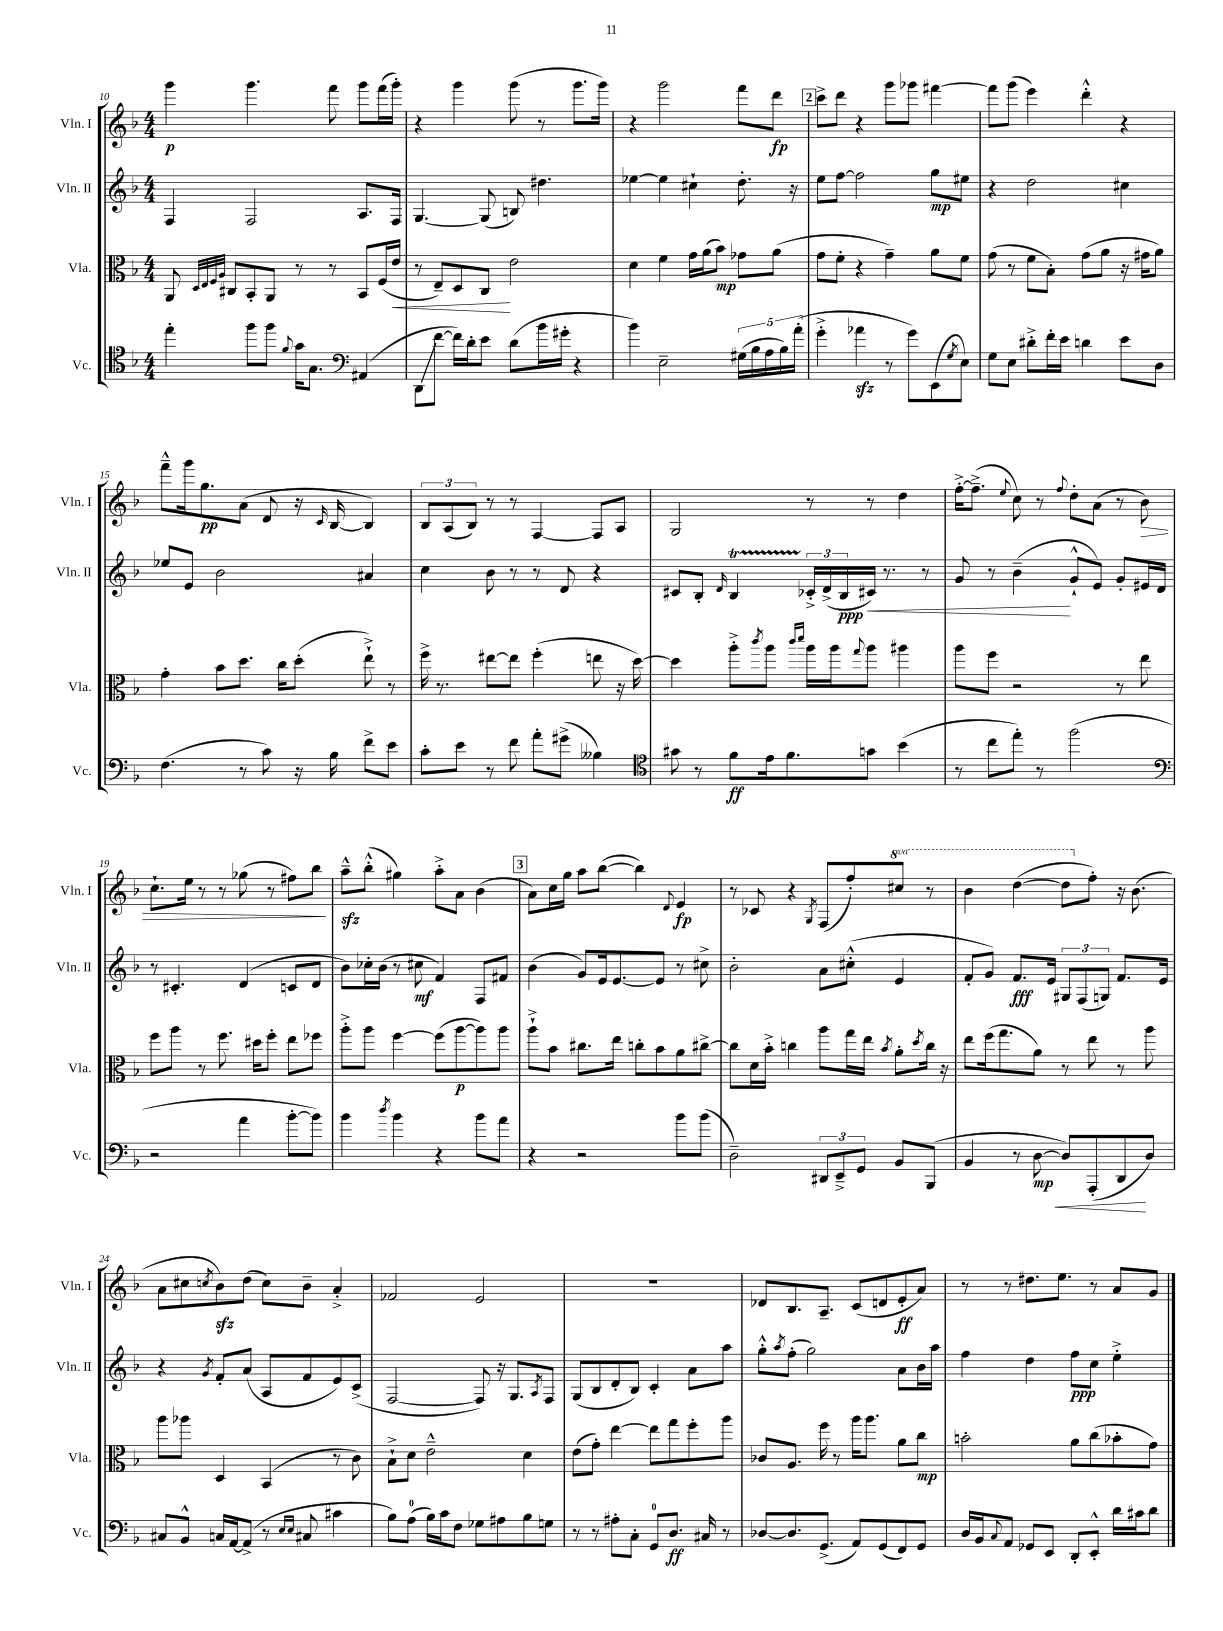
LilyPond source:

<<
\new StaffGroup <<
\new Staff = "s0" \with { instrumentName = "Vln. I" shortInstrumentName = "Vln. I" } {
    \clef treble \key f \major \numericTimeSignature \time 4/4 \set Staff.ottavationMarkups = #ottavation-simple-ordinals
    g'''4\p g'''4. f'''8 g'''8 f'''16( g'''16-.) |
    r4 g'''4 g'''8( r8 g'''8. g'''16) |
    r4 g'''2 f'''8 d'''8\fp |
    \mark \markup { \box "2" } c'''8-> d'''8 r4 g'''8 ges'''8 fis'''4~ |
    fis'''8 g'''8( e'''4) d'''4-.-^ r4 |
    f'''8---^ g'''16 g''8.\pp a'8( d'8 r16 \grace { c'16 } bes16~ bes4) |
    \tuplet 3/2 { bes8 a8( bes8) } r8 r8 f4~ f8 a8 |
    g2 r8 r8 d''4 |
    f''16~-.-> f''8.--->( \appoggiatura { e''8 } c''8) r8 \appoggiatura { f''8 } d''8-. a'8( r8 bes'8\>) |
    c''8.-! e''16 r8 r8 ges''8( r8 fis''8) bes''8\! |
    a''8---^\sfz bes''8-.-^( gis''4) a''8-.-> a'8 bes'4( |
    \mark \markup { \box "3" } a'8) c''16 g''16 a''8 bes''8~( bes''4) \appoggiatura { d'8 } e'4\fp |
    r8 ces'8 r4 \acciaccatura { g8 } f8( f''8-.) \ottava #1 cis'''8 r8 |
    bes''4 d'''4~( d'''8 \ottava #0 f''8-.) r16 bes'8.( |
    a'8 cis''8 \acciaccatura { c''8 } bes'8\sfz) d''8( c''8) bes'8-- a'4-.-> |
    fes'2 e'2 |
    R1 |
    des'8 bes8. a8.-- c'8( d'8 e'8-.\ff a'8) |
    r8 r8 dis''8. e''8. r8 a'8 g'8 \bar "|." |
}
\new Staff = "s1" \with { instrumentName = "Vln. II" shortInstrumentName = "Vln. II" } {
    \clef treble \key f \major \numericTimeSignature \time 4/4
    f4 f2 a8. f16 |
    g4.~ g8( b8) dis''4. |
    ees''4~ ees''4 cis''4-! d''8.-. r16 |
    \mark \markup { \box "2" } e''8 f''8~ f''2 g''8\mp eis''8 |
    r4 d''2 cis''4 |
    ees''8 e'8 bes'2 ais'4 |
    c''4 bes'8 r8 r8 d'8 r4 |
    cis'8 bes8-. \grace { d'16 } bes4\startTrillSpan \tuplet 3/2 { ces'16-.->\stopTrillSpan d'16->( bes16\ppp } cis'16\<) r8. r8 |
    g'8 r8 bes'4--\!( g'8-!-^ e'8) g'8-. eis'16 d'16 |
    r8 cis'4.-. d'4( c'8 d'8 |
    bes'8) ces''16-. bes'16( r8 cis''8\mf f'4) f8 fis'8 |
    \mark \markup { \box "3" } bes'4( g'8) e'16 e'8.~ e'8 r8 cis''8-> |
    bes'2-. a'8 cis''8-.-^( e'4 |
    f'8-. g'8) f'8.\fff e'16 \tuplet 3/2 { gis8 f8( g8) } f'8. e'16 |
    r4 \acciaccatura { g'8 } f'8-. a'8( a8 f'8 e'8) c'8->( |
    f2~ f8) r16 g8. \acciaccatura { a8 } f8 |
    g8( bes8 d'8-. bes8) c'4-. a'8 a''8 |
    g''8-.-^ \acciaccatura { a''8 } f''8-.( g''2) a'8 bes'16 a''16 |
    f''4 d''4 f''8\ppp c''8 e''4-.-> \bar "|." |
}
\new Staff = "s2" \with { instrumentName = "Vla." shortInstrumentName = "Vla." } {
    \clef alto \key f \major \numericTimeSignature \time 4/4
    a,8 \grace { d32 e32 f32 a32 } cis8 bes,8-. a,8 r8 r8 bes,8 f16( e'16\< |
    r8 e8--) d8 c8\! e'2 |
    d'4 f'4 g'16 a'16( bes'8\mp) ges'8 a'8( |
    \mark \markup { \box "2" } g'8 f'8-. r4 g'4--) a'8 f'8 |
    g'8( r8 f'8 bes8-.) g'8( a'8 r16 gis'16 a'8) |
    g'4-. bes'8 d''8. c''16 d''8-.( e''8-!->) r8 |
    f''16-> r8. eis''8~ eis''8 f''4-.( e''8 r16 d''16~) |
    d''4 a''8-.-> \acciaccatura { c'''8 } a''8 \grace { c'''16 d'''16 } a''16 a''16 \appoggiatura { g''8 } a''8 ais''4 |
    a''8 f''8 r2 r8 e''8 |
    f''8 a''8 r8 f''8. dis''16 f''8-. e''8 fes''8 |
    a''8-.-> a''8 f''4~ f''8( a''8~\p a''8) a''8 |
    \mark \markup { \box "3" } a''8-!-> bes'8 cis''8. e''16 c''8-. bes'8 a'8 cis''8~-> |
    cis''8 d'16 bes'16-.-> c''4 a''8 g''16 e''16 \acciaccatura { bes'8 } a'8-. \acciaccatura { d''8 } c''16 r16 |
    e''8 f''16( g''8. a'8) r8 e''8 r8 a''8 |
    a''8 aes''8 d4 bes,4( r8 c'8) |
    bes8-!-> d'8 e'2---^ d'4 |
    e'8( g'8-.) e''4~ e''8 g''8 f''8-. a''8 |
    ces'8 a8. f''16 r8 a''16 a''8. a'8 c''8\mp |
    b'2-. a'8 c''8( bes'8-. g'8) \bar "|." |
}
\new Staff = "s3" \with { instrumentName = "Vc." shortInstrumentName = "Vc." } {
    \clef tenor \key f \major \numericTimeSignature \time 4/4
    e''4-. f''8 f''8 \appoggiatura { f'8 } g'16 g8. \clef bass ais,4( |
    d,8\glissando f'8~ f'16) d'16-. e'8 d'8( bes'16 gis'16-. r4 |
    bes'4) e2-- \tuplet 5/4 { gis16( bes16 a16 bes16) a'16-.( } |
    \mark \markup { \box "2" } g'4-.-> aes'4\sfz r8 g'8) e,8( \acciaccatura { g8 } e8) |
    g8 e8 dis'8-.-> f'16-. e'16 d'4 e'8 d8 |
    f4.( r8 c'8) r16 bes16 f'8-> e'8 |
    c'8-. e'8 r8 f'8 a'8-. gis'8->( beses4) |
    \clef tenor gis'8 r8 f'8\ff e'16 f'8. g'8 bes'4( |
    r8 c''8 e''8-.) r8 f''2( |
    \clef bass r2 a'4 bes'8~-. bes'8) |
    bes'4 \acciaccatura { d''8 } bes'4 r4 bes'8 a'8 |
    \mark \markup { \box "3" } r4 r2 bes'8 bes'8( |
    d2--) \tuplet 3/2 { dis,8 e,8---> g,8 } bes,8 bes,,8( |
    bes,4 r8 d8~\mp\< d8) a,,8-.( d,8\! d8) |
    cis8 bes,8-^ c16 a,16~ a,8->( r8 \grace { e16 e16 } cis8 cis'4 |
    bes8) a8-0( bes16) c'16 f8 ges8 ais8 bes8 g8 |
    r8 r8 ais8-. c8-. g,8-0 d8.\ff cis16 r8 |
    des8~ des8. g,8.->( a,8) g,8( f,8) g,8 |
    d16 bes,16 \appoggiatura { c8 } a,8 ges,8 e,8 d,8-. e,8-.-^ d'16 cis'16 d'8 \bar "|." |
}
>>
>>
\layout { \context { \Score currentBarNumber = #10 } }
